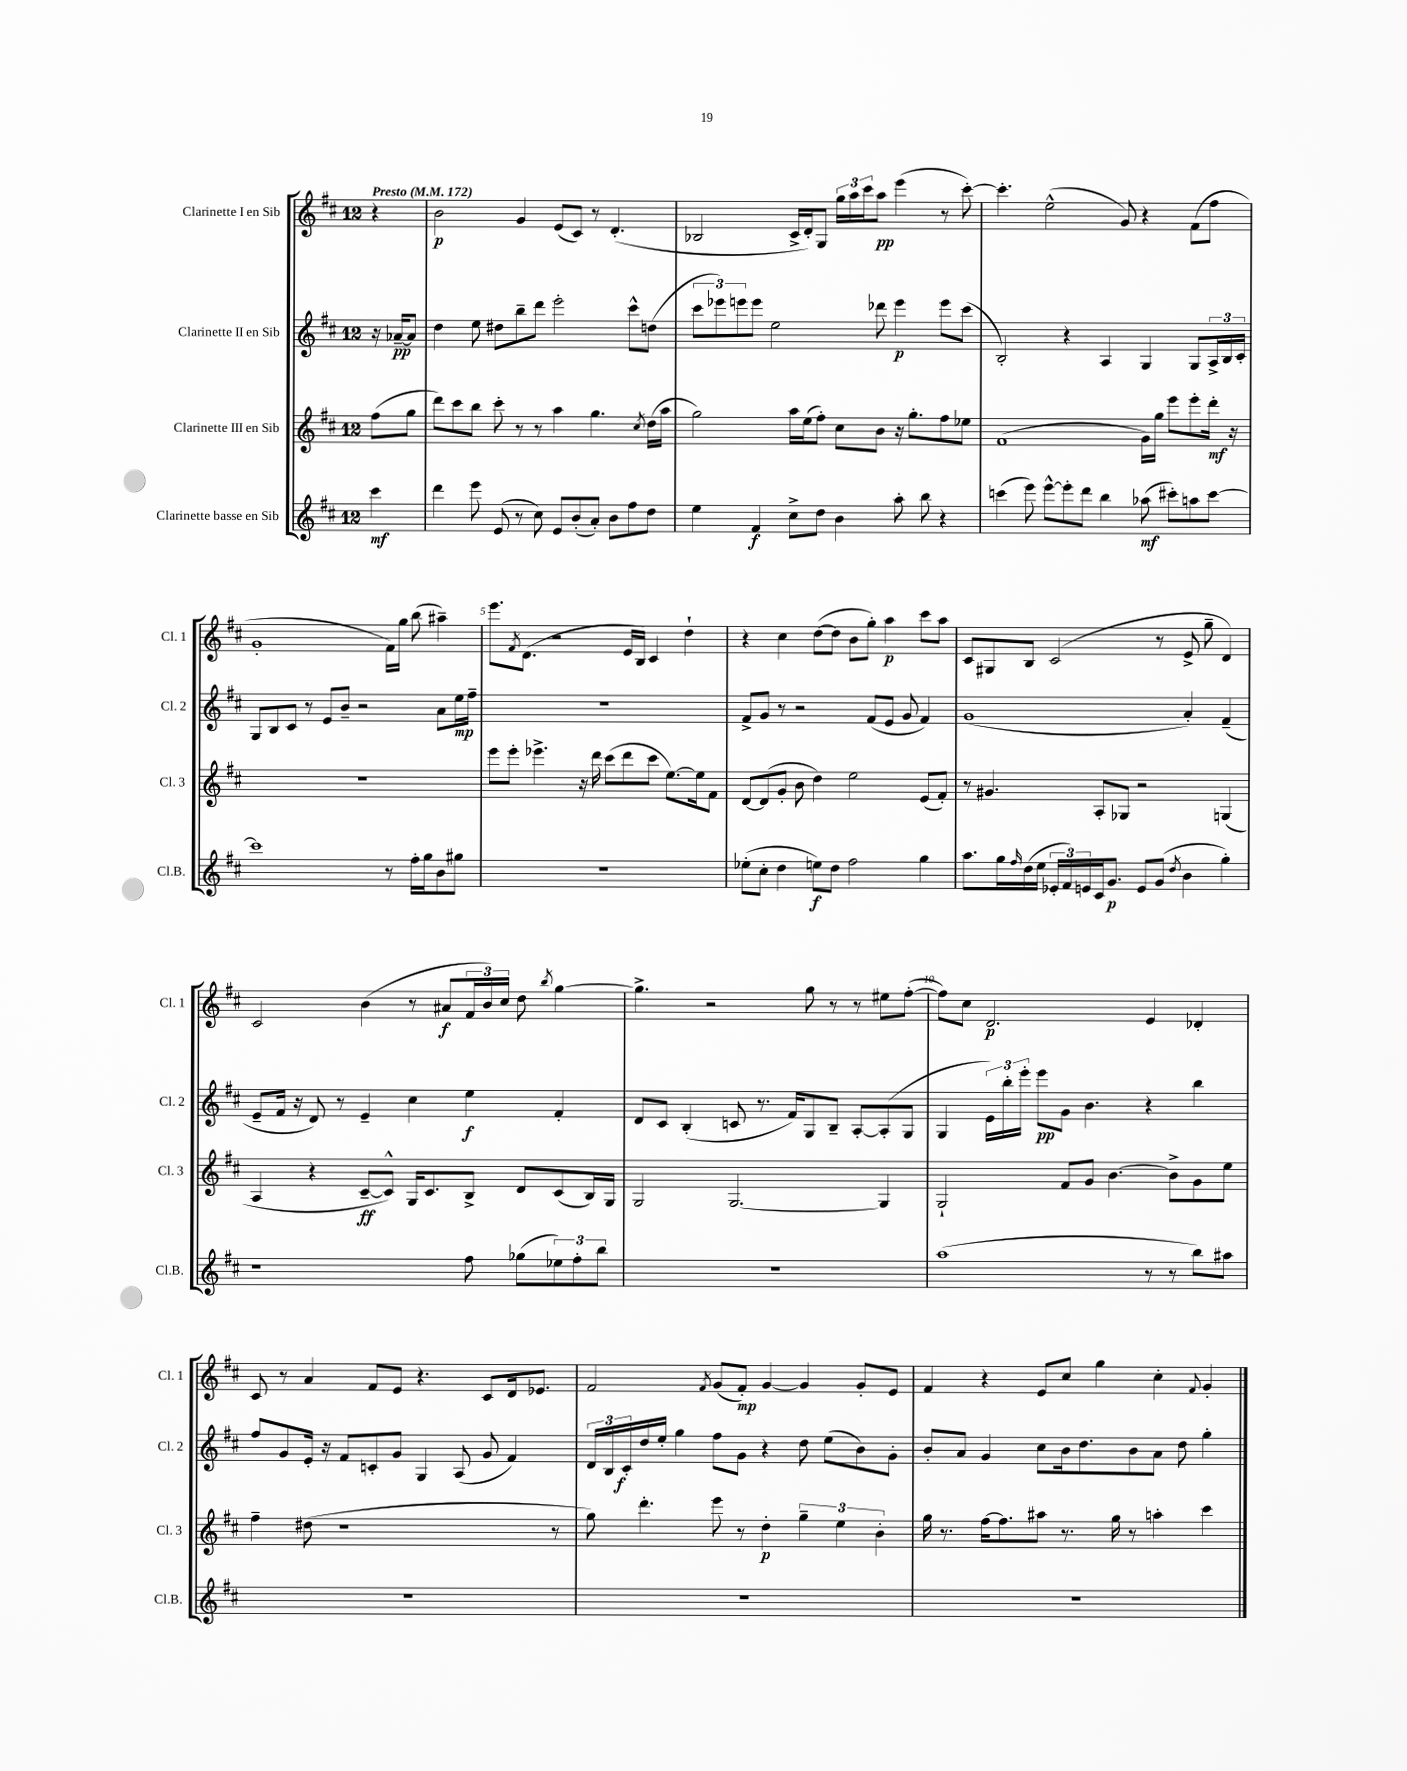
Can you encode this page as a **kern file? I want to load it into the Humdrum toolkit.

**kern	**kern	**kern	**kern
*staff4	*staff3	*staff2	*staff1
*clefG2	*clefG2	*clefG2	*clefG2
*k[f#c#]	*k[f#c#]	*k[f#c#]	*k[f#c#]
*M12/8	*M12/8	*M12/8	*M12/8
*MM172	*MM172	*MM172	*MM172
4ccc#	(8ff#	16r	4r
.	.	[16a-~	.
.	8gg	8a-]	.
=	=	=	=
4ddd	8ddd)	4dd	2b
.	8ccc#	.	.
8eee	8bb	8ee	.
(8e	8ccc#'	8dd#	.
8r	8r	8bb~	4g
8cc#)	8r	8ddd	.
8e	4aa	2eee'	(8e
(8b'	.	.	8c#)
8a')	4.gg	.	8r
8b	.	.	(4.d'
8ff#	.	8ccc#^^	.
.	8qcc#	.	.
8dd	(16dd	(8dd	.
.	16aa	.	.
=	=	=	=
4ee	2gg)	12ccc#	2B-
.	.	12eee-)	.
.	.	12eee	.
4f#	.	8eee	.
.	.	2ee	.
8cc#^	16aa	.	16c#^
.	(16ee	.	16d')
8dd	8ff#')	.	8G
4b	8cc#	.	24gg
.	.	.	24aa
.	.	.	24ccc#
.	8b	8ddd-	8aa
8aa'	16r	4eee	(4eee
.	8.gg'	.	.
8bb	.	.	.
4r	8ff#	8eee	8r
.	8ee-	(8ccc#	[8ccc#')
=	=	=	=
(4ccc	(1f#	2B')	4.ccc#']
8eee)	.	.	.
[8eee^^	.	.	(2ee^^
8eee']	.	4r	.
8ddd	.	.	.
4bb	.	4A	.
.	.	.	8g)
(8aa-	16g)	4G	4r
.	16gg	.	.
8ccc#')	8eee	.	.
8aa	8eee'	8G	(8f#
[8ccc#	16ddd'	24A^	8ff#
.	.	24B	.
.	16r	.	.
.	.	24c#'	.
=	=	=	=
1ccc#]	1.r	8G	1g'
.	.	8B	.
.	.	8c#	.
.	.	8r	.
.	.	8e	.
.	.	8b~	.
.	.	2r	.
8r	.	.	16f#)
.	.	.	16gg
16ff#'	.	.	(8bb
16gg	.	.	.
8b	.	8a	4aa#~)
8gg#	.	16ee	.
.	.	16ff#~	.
=	=	=	=
1.r	8eee	1.r	8.eee
.	8eee'	.	.
.	.	.	8qf#
.	.	.	(8.d
.	4.eee-^	.	.
.	.	.	2r
.	16r	.	.
.	16ddd	.	.
.	(8ccc#	.	.
.	8ddd	.	16e
.	.	.	16B)
.	8ccc#	.	4c#
.	[8.ee)	.	.
.	.	.	4dd`
.	16ee]	.	.
.	8f#	.	.
=	=	=	=
(8ee-'	[8d	8f#^	4r
8cc#'	(8d]	8g	.
4dd	8g'	8r	4cc#
.	8b	2r	.
8ee)	4dd)	.	([8dd
8dd	.	.	8dd]
2ff#	2ee	.	8b
.	.	(8f#	8gg')
.	.	8e	4aa
.	.	8g	.
4gg	(8e	4f#)	8ccc#
.	8f#')	.	8aa
=	=	=	=
8.aa	8r	(1g	8c#
.	4.g#	.	8G#
16gg	.	.	.
16qqff#	.	.	.
(16dd	.	.	8B
16ee	.	.	.
24e-'	.	.	(2c#
24f#)	.	.	.
24e	.	.	.
16c#	8A'	.	.
8.g	.	.	.
.	8G-	.	.
8e	2r	.	.
(8g	.	.	8r
8qdd	.	.	.
4b	.	4a')	8e^
.	.	.	8gg~
4gg')	(4G	(4f#~	4d)
=	=	=	=
1r	4A	8e~	2c#
.	.	16f#	.
.	.	16r	.
.	4r	8d)	.
.	.	8r	.
.	[8c#~	4e~	(4b
.	8c#^^])	.	.
.	16G	4cc#	8r
.	8.c#	.	.
.	.	.	8a#
8ff#	8B^	4ee	24f#
.	.	.	24b)
.	.	.	24cc#
(8gg-	8d	.	8dd
.	.	.	8qbb
12ee-)	(8c#	4f#'	[4gg
12ff#'	.	.	.
.	16B)	.	.
12bb	.	.	.
.	16G	.	.
=	=	=	=
1.r	2G	8d	4.gg^]
.	.	8c#	.
.	.	(4B'	.
.	.	.	2r
.	[2.G	8c	.
.	.	8.r	.
.	.	16f#)	.
.	.	8G	8gg
.	.	8B~	8r
.	.	[8A'	8r
.	4G]	(8A']	8ee#
.	.	8G	([8ff#'
=	=	=	=
(1aa	2G`	4G	8ff#])
.	.	.	8cc#
.	.	24e)	2.d
.	.	24bb'	.
.	.	24eee'	.
.	.	8eee	.
.	8f#	8g	.
.	8g	4.b	.
.	[4.b	.	.
8r	.	4r	4e
8r	8b^]	.	.
8bb)	8g	4bb	4d-'
8aa#	8ee	.	.
=	=	=	=
1.r	4ff#~	8ff#	8c#
.	.	8g	8r
.	(8dd#	16e'	4a
.	.	16r	.
.	1r	8f#	.
.	.	8c'	8f#
.	.	8g	8e
.	.	4G	4.r
.	.	(8A	.
.	.	8g	8c#
.	.	4f#)	16d
.	.	.	8.e-
.	8r	.	.
=	=	=	=
1.r	8gg)	24d	2f#
.	.	24B	.
.	.	24c#'	.
.	4.ddd'	16dd	.
.	.	16ee'	.
.	.	4gg	.
.	.	.	8qf#
.	8eee	8ff#	(8g
.	8r	8g	8f#')
.	4dd'	4r	[4g
.	6gg~	8dd	4g]
.	.	(8ee	.
.	6ee	.	.
.	.	8b)	8g'
.	6b'	.	.
.	.	8g'	8e
=	=	=	=
1.r	16gg	8b'	4f#
.	8.r	.	.
.	.	8a	.
.	[16ff#	4g	4r
.	8.ff#]	.	.
.	8aa#	8cc#	8e
.	8.r	16b	8cc#
.	.	8.dd	.
.	.	.	4gg
.	16gg	.	.
.	8r	8b	.
.	4aa'	8a	4cc#'
.	.	8dd	.
.	.	.	8qqf#
.	4ccc#	4gg'	4g'
==	==	==	==
*-	*-	*-	*-
